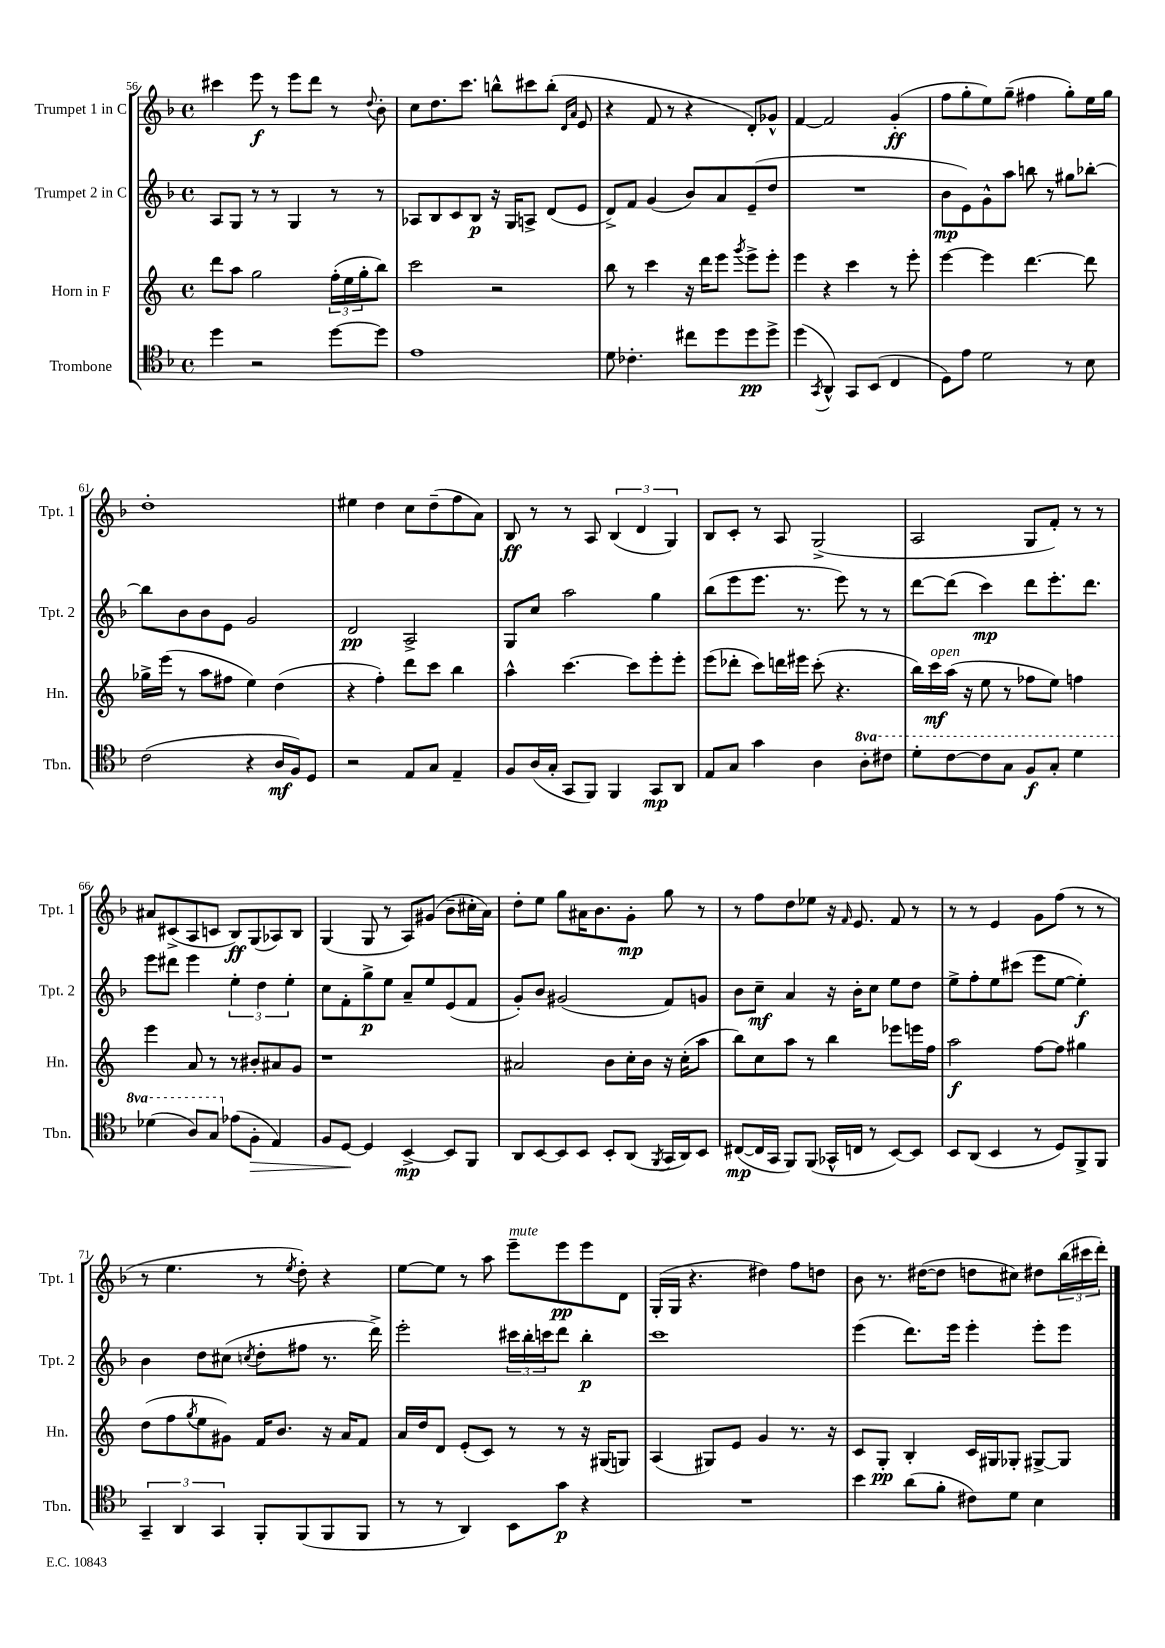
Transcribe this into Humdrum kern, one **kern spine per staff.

**kern	**kern	**kern	**kern
*staff4	*staff3	*staff2	*staff1
*clefC4	*clefG2	*clefG2	*clefG2
*k[b-]	*k[]	*k[b-]	*k[b-]
*M4/4	*M4/4	*M4/4	*M4/4
*met(c)	*met(c)	*met(c)	*met(c)
4dd	8ddd	8A	4ccc#
.	8aa	8G	.
2r	2gg	8r	8eee
.	.	8r	8r
.	.	4G	8eee
.	.	.	8ddd
[8dd	(24ff'	8r	8r
.	24ee	.	.
.	24gg'	.	.
.	.	.	8qqdd
8dd]	8bb)	8r	8b-'
=	=	=	=
1e	2ccc	8A-	8cc
.	.	8B-	8.dd
.	.	8c	.
.	.	.	8.ccc
.	.	8B-	.
.	2r	16r	8bb^^
.	.	16G	.
.	.	8A^	8ccc#
.	.	(8d	(8bb'
.	.	.	16qqd
.	.	.	16qqa
.	.	8e	8e
=	=	=	=
8d	8bb	8d^)	4r
4.c-'	8r	8f	.
.	4ccc	(4g	8f
.	.	.	8r
8cc#	16r	8b-)	4r
.	16ddd	.	.
8dd	8eee	8a	.
.	8qggg	.	.
8dd	8eee^	(8e~	8d')
8dd^	8eee'	8dd	8g-^^
=	=	=	=
(4dd	4eee	1r	[4f
8qGG	.	.	.
4AA^^)	4r	.	2f]
8GG	4ccc	.	.
(8BB-	.	.	.
4C	8r	.	(4g'
.	8eee'	.	.
=	=	=	=
8D)	[4eee	8b-	8ff
8e	.	8e)	8gg'
2d	4eee]	8g^^	8ee)
.	.	8aa	(8gg~
.	[4.ddd	8bb	4ff#
.	.	8r	.
8r	.	8gg#	8gg')
8B-	8ddd]	[8bb-'	16ee
.	.	.	16gg
=	=	=	=
(2c	16gg-^	8bb-]	1dd'
.	(16eee	.	.
.	8r	8b-	.
.	8aa	8b-	.
.	8ff#	8e	.
4r	4ee)	2g	.
16A	(4dd	.	.
16F)	.	.	.
8D	.	.	.
=	=	=	=
2r	4r	2d	4ee#
.	4ff')	.	4dd
8E	8ddd	2A^	8cc
8G	8ccc	.	(8dd~
4E~	4bb	.	8ff
.	.	.	8a)
=	=	=	=
8F	4aa^^	8G	8B-
(16A	.	8cc	8r
16G'	.	.	.
8GG	[4.ccc	2aa	8r
8FF)	.	.	8A
4FF	.	.	(6B-
.	8ccc]	.	.
.	.	.	6d
8GG	8eee'	4gg	.
.	.	.	6G)
8AA	8eee'	.	.
=	=	=	=
8E	(8eee	(8bb-	8B-
8G	8ddd-'	8eee	8c'
4g	8ccc)	8.eee	8r
.	16ddd	.	8A
.	16eee#	8.r	.
4A	(8ccc'	.	(2G^
.	4.r	8eee)	.
8a'	.	8r	.
8cc#	.	8r	.
=	=	=	=
8dd'	16bb)	[8ddd	2A
.	16ccc	.	.
[8cc	(16aa	(8ddd]	.
.	16r	.	.
8cc]	8ee	4ccc)	.
8g	8r	.	.
8f	8ff-	8ddd	8G
8g'	8ee)	8.eee'	8f')
4dd	4ff	.	8r
.	.	8.ddd	.
.	.	.	8r
=	=	=	=
(4dd-	4eee	8eee	8a#
.	.	8ddd#	(8c#^
8a)	8a	4eee	8A
8g	8r	.	8c
(8e-	8r	6ee'	8B-)
8F'	8b#'	.	(8G
.	.	6dd	.
4E)	8a#	.	8A-)
.	.	6ee'	.
.	8g	.	8B-
=	=	=	=
8F	1r	8cc	(4G
[8D	.	8f'	.
4D]	.	8gg^	8G
.	.	8ee	8r
[4BB-^	.	8a~	8A)
.	.	8ee	(8g#
8BB-]	.	(8e	8b-~
8FF	.	8f	16cc#'
.	.	.	16a)
=	=	=	=
8AA	2a#	8g')	8dd'
[8BB-	.	8b-	8ee
8BB-]	.	(2g#	8gg
8BB-	.	.	16a#
.	.	.	8.b-
8BB-'	8b	.	.
(8AA	16cc'	.	8g'
.	16b	.	.
8qFF	.	.	.
16GG	16r	8f)	8gg
16AA)	(16cc'	.	.
8BB-	8aa	8g	8r
=	=	=	=
([8C#	8bb)	8b-	8r
16C#]	8cc	8cc~	8ff
16GG	.	.	.
8FF)	8aa	4a	8dd
(8FF	8r	.	8ee-
16GG-^^	4bb	16r	16r
.	.	.	16qqf
16C	.	16b-'	8.e
8r	.	8cc	.
[8BB-)	8eee-	8ee	8f
8BB-]	16eee	8dd	8r
.	16ff	.	.
=	=	=	=
8BB-	2aa	8ee^	8r
(8AA	.	8ff'	8r
4BB-	.	8ee	4e
.	.	(8ccc#	.
8r	[8ff	8eee	8g
8D)	8ff]	[8ee	(8ff
8FF^	4gg#	4ee'])	8r
8FF	.	.	8r
=	=	=	=
6GG~	(8dd	4b-	8r
.	8ff	.	4.ee
6AA	.	.	.
.	8qgg	.	.
.	8ee	8dd	.
6GG	.	.	.
.	8g#)	(8cc#	.
.	.	8qcc	.
8FF'	16f	8dd'	8r
.	8.b	.	.
.	.	.	8qee
(8FF	.	8ff#	8dd')
8FF	16r	8.r	4r
.	16a	.	.
8FF	8f	.	.
.	.	16ddd^)	.
=	=	=	=
8r	16a	2eee'	[8ee
.	16dd	.	.
8r	8d	.	8ee]
4AA)	(8e'	.	8r
.	8c)	.	8aa
8BB-	8r	24ccc#	8eee~
.	.	24bb-'	.
.	.	24ccc	.
8g	8r	8ddd	8eee
4r	16r	4bb-'	8eee
.	(16G#	.	.
.	8G)	.	8d
=	=	=	=
1r	(4A	1ccc	(16G'
.	.	.	16G
.	.	.	4.r
.	8G#)	.	.
.	8e	.	.
.	4g	.	4dd#)
.	8.r	.	8ff
.	.	.	8dd
.	16r	.	.
=	=	=	=
4b-	8c	(4eee	8b-
.	8G'	.	8.r
(8a	4B'	8.ddd)	.
.	.	.	([16dd#
8f'	.	.	8dd#]
.	.	16eee	.
8c#)	16c	4eee'	8dd
.	16G#	.	.
8d	8G-'	.	8cc#)
4B-	[8G#^	8eee'	8dd#
.	8G#]	8eee	(24bb-
.	.	.	24ccc#
.	.	.	24ddd')
==	==	==	==
*-	*-	*-	*-
